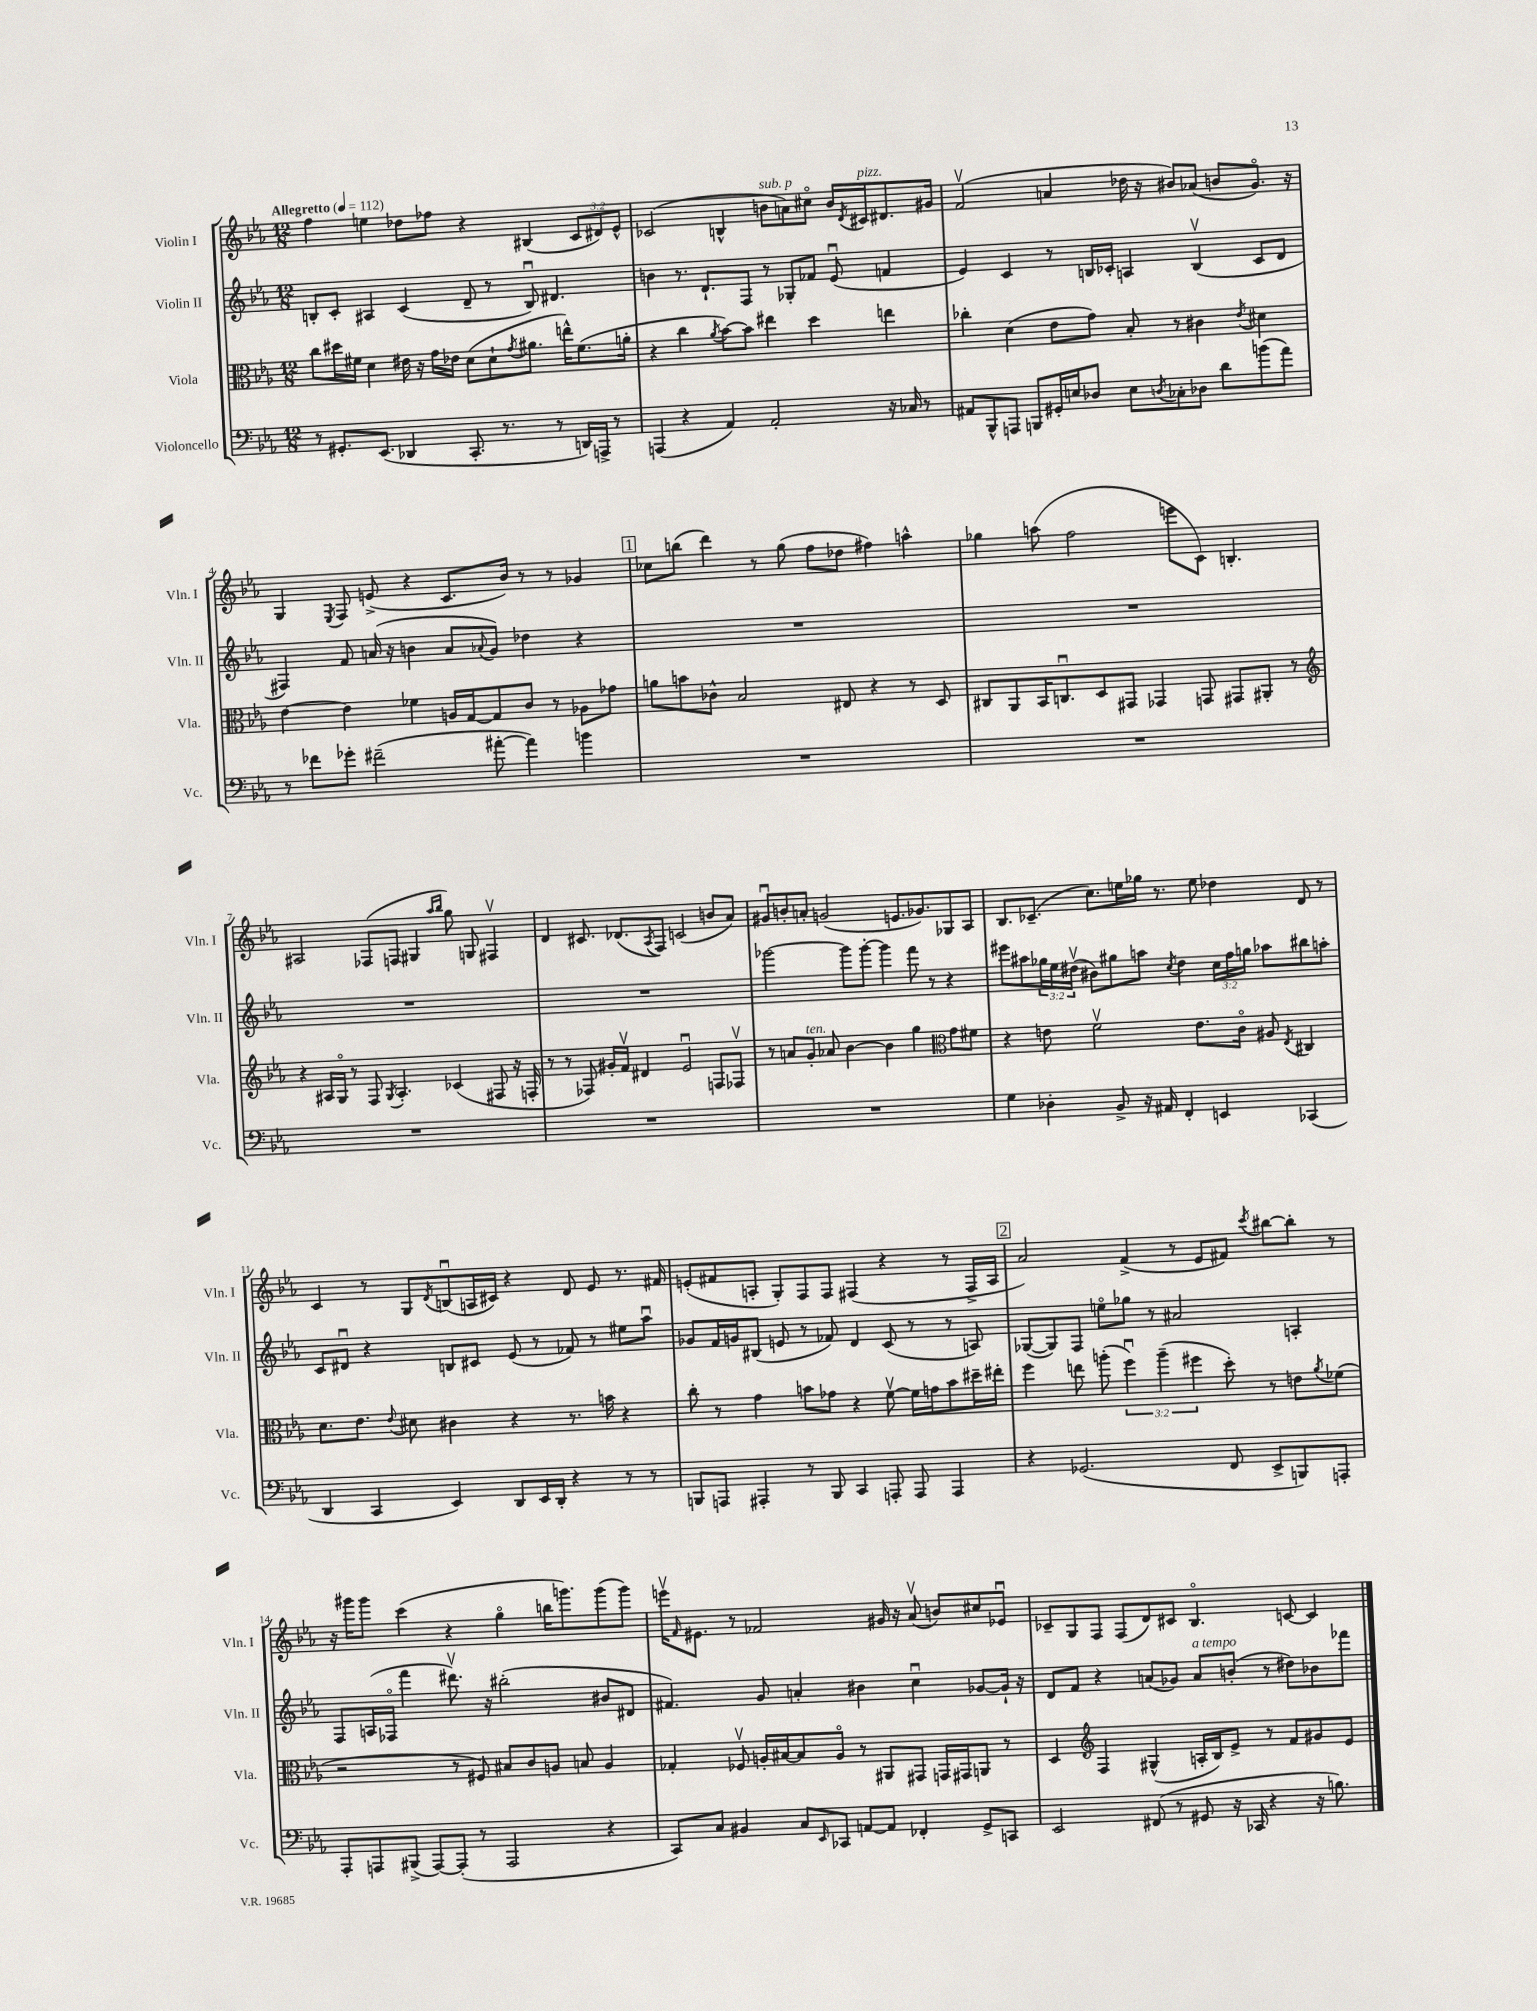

**kern	**kern	**kern	**kern
*staff4	*staff3	*staff2	*staff1
*clefF4	*clefC3	*clefG2	*clefG2
*k[b-e-a-]	*k[b-e-a-]	*k[b-e-a-]	*k[b-e-a-]
*M12/8	*M12/8	*M12/8	*M12/8
*MM112	*MM112	*MM112	*MM112
8r	8cc	8B'	4ff
8.GG#'	16dd#	8c'	.
.	16f#	.	.
.	4d	4A#	4ee
(8.EE-	.	.	.
4DD-	16e#	(4c	8dd-
.	16r	.	.
.	16g	.	8ff-
.	16e-	.	.
8.CC'	(8d	8d~	4r
.	8d`	8r	.
8.r	.	.	.
.	8qg	.	.
.	8.a#	8Bu)	(4B#
8r	.	4.d#	.
.	16ee^^)	.	.
16DD)	(8.f#	.	12c
16AAA^	.	.	.
.	.	.	12d#)
8r	.	.	.
.	.	.	12e-^^
.	16a'	.	.
=	=	=	=
(4AAA	4r	4b	(2c-
4r	4cc	8.r	.
.	.	8.d`	.
.	8qa-	.	.
4AA-)	[8b-)	.	4B^^
.	8b-]	8F	.
2AA-'	4ee#	8r	8b
.	.	8G-'	8a)
.	4dd	8f-	8cc#o
.	.	(8e-u	16b
.	.	.	8qd
.	.	.	16c#
16r	4ee	4f	8.d#
16C-	.	.	.
8r	.	.	.
.	.	.	16g#
=	=	=	=
8AA#	4cc-'	4e-)	(2fv
8BBB-^^	.	.	.
8AAA	(4d	4c	.
8BBB	.	.	.
16GG#'	8e-	8r	4a
16E	.	.	.
8D-	8g)	16B	.
.	.	16c-'	.
8E	8B-'	4A	16dd-
.	.	.	16r
8qD	.	.	.
8C-'	8r	.	8b#)
8D-	4c#	(4Bv	(8a-
8d	.	.	8b
.	8qe-	.	.
(8b	4d#	8c-	8.go)
8a-)	.	8d	.
.	.	.	16r
=	=	=	=
8r	[4e-	4F#)	4G
8f-	.	.	.
.	.	.	8qE-
8g-'	4e-]	8f	8F
(2f#~	.	(16a	(8e^
.	.	16r	.
.	4f-	4b	4r
.	16A	8a	8.c
.	[16G	.	.
.	.	8qqa-	.
[8a#'	8G]	8g)	.
.	.	.	16b-)
4a#])	8c	4dd-	8r
.	8r	.	8r
4b	8A-	4r	4g-
.	8g-	.	.
=	=	=	=
1.r	8a	1.r	8cc-
.	8b	.	(8bb
.	8c-^^	.	4ddd)
.	2B-	.	.
.	.	.	8r
.	.	.	(8gg
.	.	.	8ff
.	8E#	.	8dd-
.	4r	.	4ff#)
.	8r	.	4aa^^
.	8D	.	.
=	=	=	=
1.r	8C#	1.r	4gg-
.	8AA-	.	.
.	16BB-	.	(8aa
.	8.Cu	.	.
.	.	.	2ff
.	8D	.	.
.	8GG#	.	.
.	4GG-	.	.
.	.	.	8eee
.	8GG	.	8c)
.	8GG#	.	4.B'
.	8AA#'	.	.
.	8r	.	.
=	=	=	=
*	*clefG2	*	*
1.r	4r	1.r	2A#
.	16A#	.	.
.	16Go	.	.
.	8r	.	.
.	8F	.	(8F-
.	8qG	.	.
.	4.A#'	.	8F
.	.	.	4G#
.	.	.	16qqaa-
.	.	.	16qqbb-
.	(4c-	.	8gg)
.	.	.	8G
.	8F#	.	4F#v
.	16r	.	.
.	16F'	.	.
=	=	=	=
1.r	8r	1.r	4d
.	8r	.	.
.	8F-)	.	8.c#
.	16g#'	.	.
.	16fv	.	(8.d-
.	4d#	.	.
.	.	.	8qA-
.	.	.	8F)
.	2e-u	.	(2c
.	8F	.	8b
.	8F-v	.	8a-)
=	=	=	=
1.r	8r	[2ggg-	8g#u
.	8a	.	8b'
.	8g'	.	8a'
.	8a-	.	(2g
.	[4b-	8ggg-]	.
.	.	[8ggg-'	.
.	4b-]	4ggg-]	.
.	.	.	8.e
.	4gg	8fff	.
.	.	.	8.g-)
.	.	8r	.
*	*clefC3	*	*
.	8g	4r	8G-
.	8f#	.	8A-
=	=	=	=
4G	4r	8eee#	8.B-
.	.	8aa#	.
.	.	.	(8.c-~
4D-'	8e	24gg-	.
.	.	24ee-	.
.	.	(24dd#v	.
.	2fv	8b#)	8.cc)
8BB-^	.	8gg#	.
.	.	.	16ee
16r	.	8aa	16gg-
16AA#	.	.	8.r
.	.	8qcc	.
4FF'	.	4dd#	.
.	8.e	.	8ee
4EE	.	24cc	4dd-
.	.	24ff	.
.	16co	.	.
.	.	24gg	.
.	8A#	8aa-	.
.	8qE-	.	.
(4CC-	4C#	8bb#	8d
.	.	8aa'	8r
=	=	=	=
4DD	8.d	8c	4c
.	.	8d#u	.
.	8.e-	.	.
4CC	.	4r	8r
.	8qqe-	.	.
.	8d#	.	8G
.	.	.	8qd
4EE-)	4c#	8B	(8Bu
.	.	8c#	16A
.	.	.	16c#)
8DD	4r	(8e-	4r
16EE-	.	8r	.
16DD'	.	.	.
4r	8.r	8f-)	8d
.	.	8r	8e-
.	16b	.	.
8r	4r	8ee#	8.r
8r	.	8aa-u	.
.	.	.	16f#
=	=	=	=
8BBB	8cc'	8g-	(8e'
8AAA	8r	16f	8f#
.	.	16g	.
4AAA#'	4g	(8B#	8A'
.	.	8e	8G')
8r	8b	8r	8F
8BBB	8g-	8f-)	8F
4CC	4r	4d	(4F#
8AAA'	[8fv	(8c	4r
8AAA	16f]	8r	.
.	16g	.	.
4AAA	8b	8r	8r
.	16dd#~	8A)	16F#^
.	16ee#'	.	16A
=	=	=	=
4r	4ff	([8G-	2a-)
.	.	8G-])	.
(2.GG-	8ee	8F	.
.	(8aa'	8eeo	.
.	6ffu)	8gg-	(4f^
.	.	8r	.
.	(6aa~	.	.
.	.	2a#	8r
.	6ff#	.	.
.	.	.	8e-
8FF	8dd')	.	8f#)
.	.	.	8qccc
8EE-^	8r	.	[8bb#
8BBB)	8e	4A'	8bb#']
.	8qa-	.	.
8AAA'	(8f-	.	8r
=	=	=	=
8AAA-'	2r	8F	16r
.	.	.	16ggg#
8AAA	.	(16A	8ggg#
.	.	16F-o	.
(8BBB#^	.	4fff	(4ccc
[8AAA)	.	.	.
(8AAA']	8r	8.ddd#v)	4r
8r	8F#)	.	.
.	.	16r	.
2AAA	8B#	(2bb#'	4ggo
.	8c	.	.
.	8A	.	16bb
.	.	.	8.ggg)
.	8B	.	.
4r	4A	8b#	(8ggg
.	.	8d#	8ggg)
=	=	=	=
8CC)	4G-'	4.f#)	16eeev
.	.	.	16qqf
.	.	.	8.e#
8C	.	.	.
4BB#	8F-v	.	8r
.	16A'	8g	2f-
.	[16B#	.	.
8C	8B#]	4a'	.
16qqEE-	.	.	.
8CC-	8Ao	.	.
[8AA	8r	4b#	.
8AA]	8AA#	.	16g#
.	.	.	16r
4FF-'	8GG#	4ccu	(8a-v
.	16GG	.	8b)
.	16GG#	.	.
8GG^	8AA	[8g-	8cc#
8CC	8r	16g-`]	8e-u
.	.	16r	.
=	=	=	=
2EE-	4D	8d	8c-~
.	.	8f	8G
*	*clefG2	*	*
.	4F	4r	8F
.	.	.	(8F
(8FF#	(4G#^^	(8a	8d)
8r	.	8g-)	8c#
8GG#	16A'	8a	4.B-o
.	16B-)	.	.
16r	8e-^	(8b'	.
16CC-	.	.	.
4r	8r	8r	.
.	8f	8dd#)	[8c
16r	8g#	8b-	4c]
8.B)	.	.	.
.	8e-	8fff-	.
==	==	==	==
*-	*-	*-	*-
